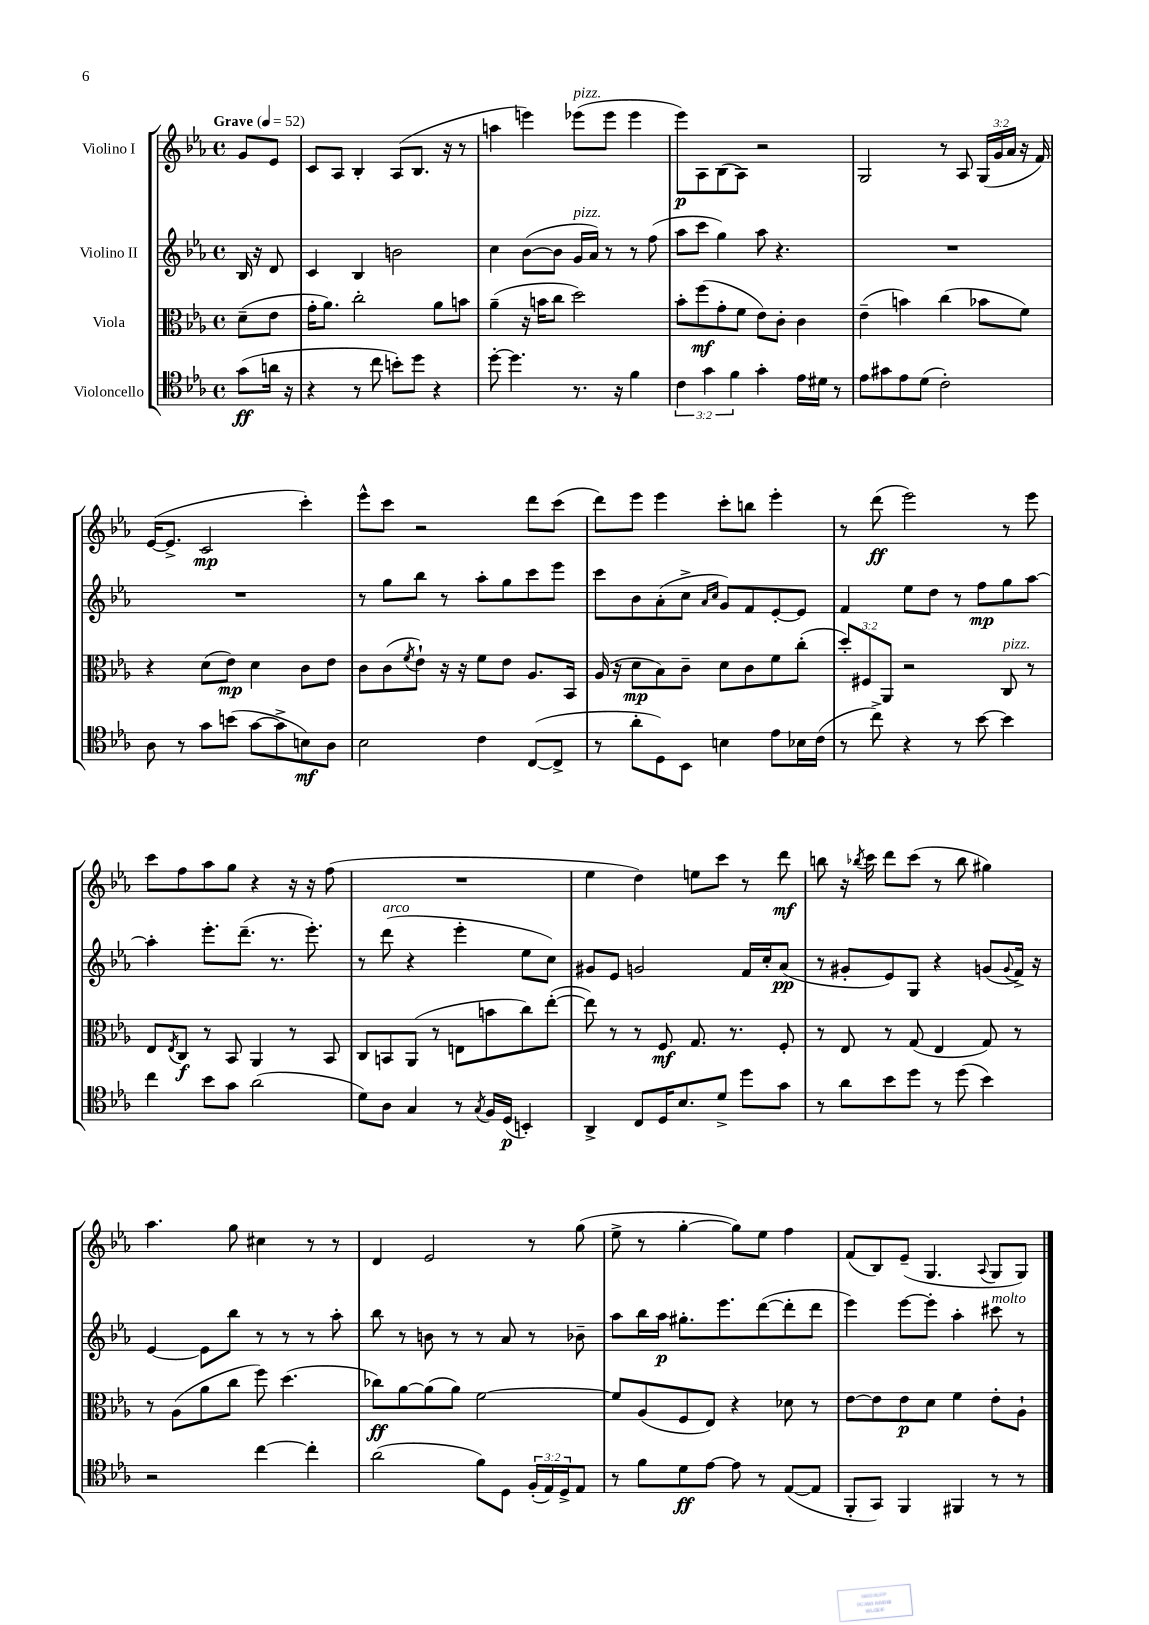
<<
\new StaffGroup <<
\new Staff = "s0" \with { instrumentName = "Violino I" } {
    \clef treble \key ees \major \defaultTimeSignature \time 4/4 \override Staff.TupletNumber.text = #tuplet-number::calc-fraction-text \partial 4 \tempo "Grave" 4 = 52
    g'8 ees'8 |
    c'8 aes8 bes4-. aes8( bes8. r16 r8 |
    a''4 e'''4) ees'''8^\markup { \italic "pizz." }( ees'''8 ees'''4 |
    ees'''8\p) aes8 bes8( aes8) r2 |
    g2 r8 aes8 \tuplet 3/2 { g16( g'16 aes'16 } r16 f'16) |
    ees'16~( ees'8.-> c'2\mp c'''4-.) |
    ees'''8-^ c'''8 r2 d'''8 c'''8( |
    d'''8) ees'''8 ees'''4 c'''8-. b''8 ees'''4-. |
    r8 d'''8\ff( ees'''2) r8 ees'''8 |
    c'''8 f''8 aes''8 g''8 r4 r16 r16 f''8( |
    R1 |
    ees''4 d''4) e''8 c'''8 r8 d'''8\mf |
    b''8 r16 \acciaccatura { bes''8 } c'''16 d'''8 c'''8( r8 bes''8 gis''4) |
    aes''4. g''8 cis''4 r8 r8 |
    d'4 ees'2 r8 g''8( |
    ees''8-> r8 g''4~-. g''8) ees''8 f''4 |
    f'8( bes8) ees'8--( g4. \appoggiatura { aes8 } g8 g8) \bar "|." |
}
\new Staff = "s1" \with { instrumentName = "Violino II" } {
    \clef treble \key ees \major \defaultTimeSignature \time 4/4 \partial 4
    bes16 r16 d'8 |
    c'4 bes4 b'2 |
    c''4 bes'8~( bes'8 g'16^\markup { \italic "pizz." } aes'16) r8 r8 f''8( |
    aes''8 c'''8 g''4) aes''8 r4. |
    R1 |
    R1 |
    r8 g''8 bes''8 r8 aes''8-. g''8 c'''8 ees'''8 |
    c'''8 bes'8 aes'8-.( c''8-> \grace { aes'16 c''16 } g'8) f'8 ees'8~-. ees'8 |
    f'4 ees''8 d''8 r8 f''8\mp g''8 aes''8~ |
    aes''4-. ees'''8.-. d'''8.--( r8. ees'''8.-.) |
    r8 d'''8^\markup { \italic "arco" }( r4 ees'''4-. ees''8 c''8) |
    gis'8 ees'8 g'2 f'16 c''16-. aes'8\pp( |
    r8 gis'8-. ees'8) g8 r4 g'8( \appoggiatura { g'8 } f'16->) r16 |
    ees'4~ ees'8 bes''8 r8 r8 r8 aes''8-. |
    bes''8 r8 b'8 r8 r8 aes'8 r8 bes'8-- |
    aes''8 bes''16 aes''16\p gis''8.-. ees'''8. d'''8~( d'''8-. d'''8 |
    ees'''4) ees'''8~ ees'''8-. aes''4-. cis'''8^\markup { \italic "molto" } r8 \bar "|." |
}
\new Staff = "s2" \with { instrumentName = "Viola" } {
    \clef alto \key ees \major \defaultTimeSignature \time 4/4 \override Staff.TupletNumber.text = #tuplet-number::calc-fraction-text \partial 4
    d'8--( ees'8 |
    g'16-. aes'8.) c''2-. aes'8 b'8 |
    aes'4--( r16 b'16 c''8 d''2) |
    bes'8-. f''8\mf( g'8-. f'8 ees'8) c'8-. c'4 |
    ees'4--( b'4) c''4( bes'8 f'8) |
    r4 d'8( ees'8\mp) d'4 c'8 ees'8 |
    c'8 c'8( \acciaccatura { f'8 } ees'8-!) r16 r16 f'8 ees'8 aes8. bes,16 |
    aes16( r16 d'8\mp bes8) c'8-- d'8 c'8 f'8 c''8-.( |
    \tuplet 3/2 { d''8-.) fis8 aes,8 } r2 c8^\markup { \italic "pizz." } r8 |
    ees8 \acciaccatura { ees8 } c8\f r8 bes,8 aes,4 r8 bes,8 |
    c8 b,8 aes,8( r8 e8 b'8 c''8) ees''8~-.( |
    ees''8) r8 r8 f8\mf g8. r8. f8-. |
    r8 ees8 r8 g8( ees4 g8) r8 |
    r8 aes8( aes'8 c''8 f''8) d''4.( |
    ces''8\ff) aes'8~ aes'8( aes'8) f'2~ |
    f'8 aes8( f8 ees8) r4 des'8 r8 |
    ees'8~ ees'8 ees'8\p d'8 f'4 ees'8-. aes8-! \bar "|." |
}
\new Staff = "s3" \with { instrumentName = "Violoncello" } {
    \clef tenor \key ees \major \defaultTimeSignature \time 4/4 \override Staff.TupletNumber.text = #tuplet-number::calc-fraction-text \partial 4
    g'8\ff( a'16 r16 |
    r4 r8 c''8 b'8-.) d''8 r4 |
    d''8~-. d''4. r8. r16 f'4 |
    \tuplet 3/2 { c'4 g'4 f'4 } g'4-. ees'16 dis'16 r8 |
    ees'8 gis'8 ees'8 d'8( c'2-.) |
    aes8 r8 g'8 b'8( g'8~ g'8-> b8\mf) aes8 |
    bes2 c'4 c8~( c8-> |
    r8 aes'8-. d8) bes,8 b4 ees'8 bes16 c'16( |
    r8 c''8->) r4 r8 bes'8~ bes'4 |
    c''4 bes'8 g'8 aes'2( |
    d'8) aes8 g4 r8 \acciaccatura { g8 } f16 d16\p( b,4-.) |
    aes,4-> c8 d16 bes8. d'8-> d''8 g'8 |
    r8 aes'8 bes'8 d''8 r8 d''8( bes'4) |
    r2 c''4~ c''4-. |
    aes'2( f'8) d8 \tuplet 3/2 { f16-.( ees16) d16-> } ees8 |
    r8 f'8 d'8\ff ees'8~ ees'8 r8 ees8~( ees8 |
    f,8-. g,8) f,4 fis,4 r8 r8 \bar "|." |
}
>>
>>
\layout { \context { \Score \remove "Bar_number_engraver" } }
